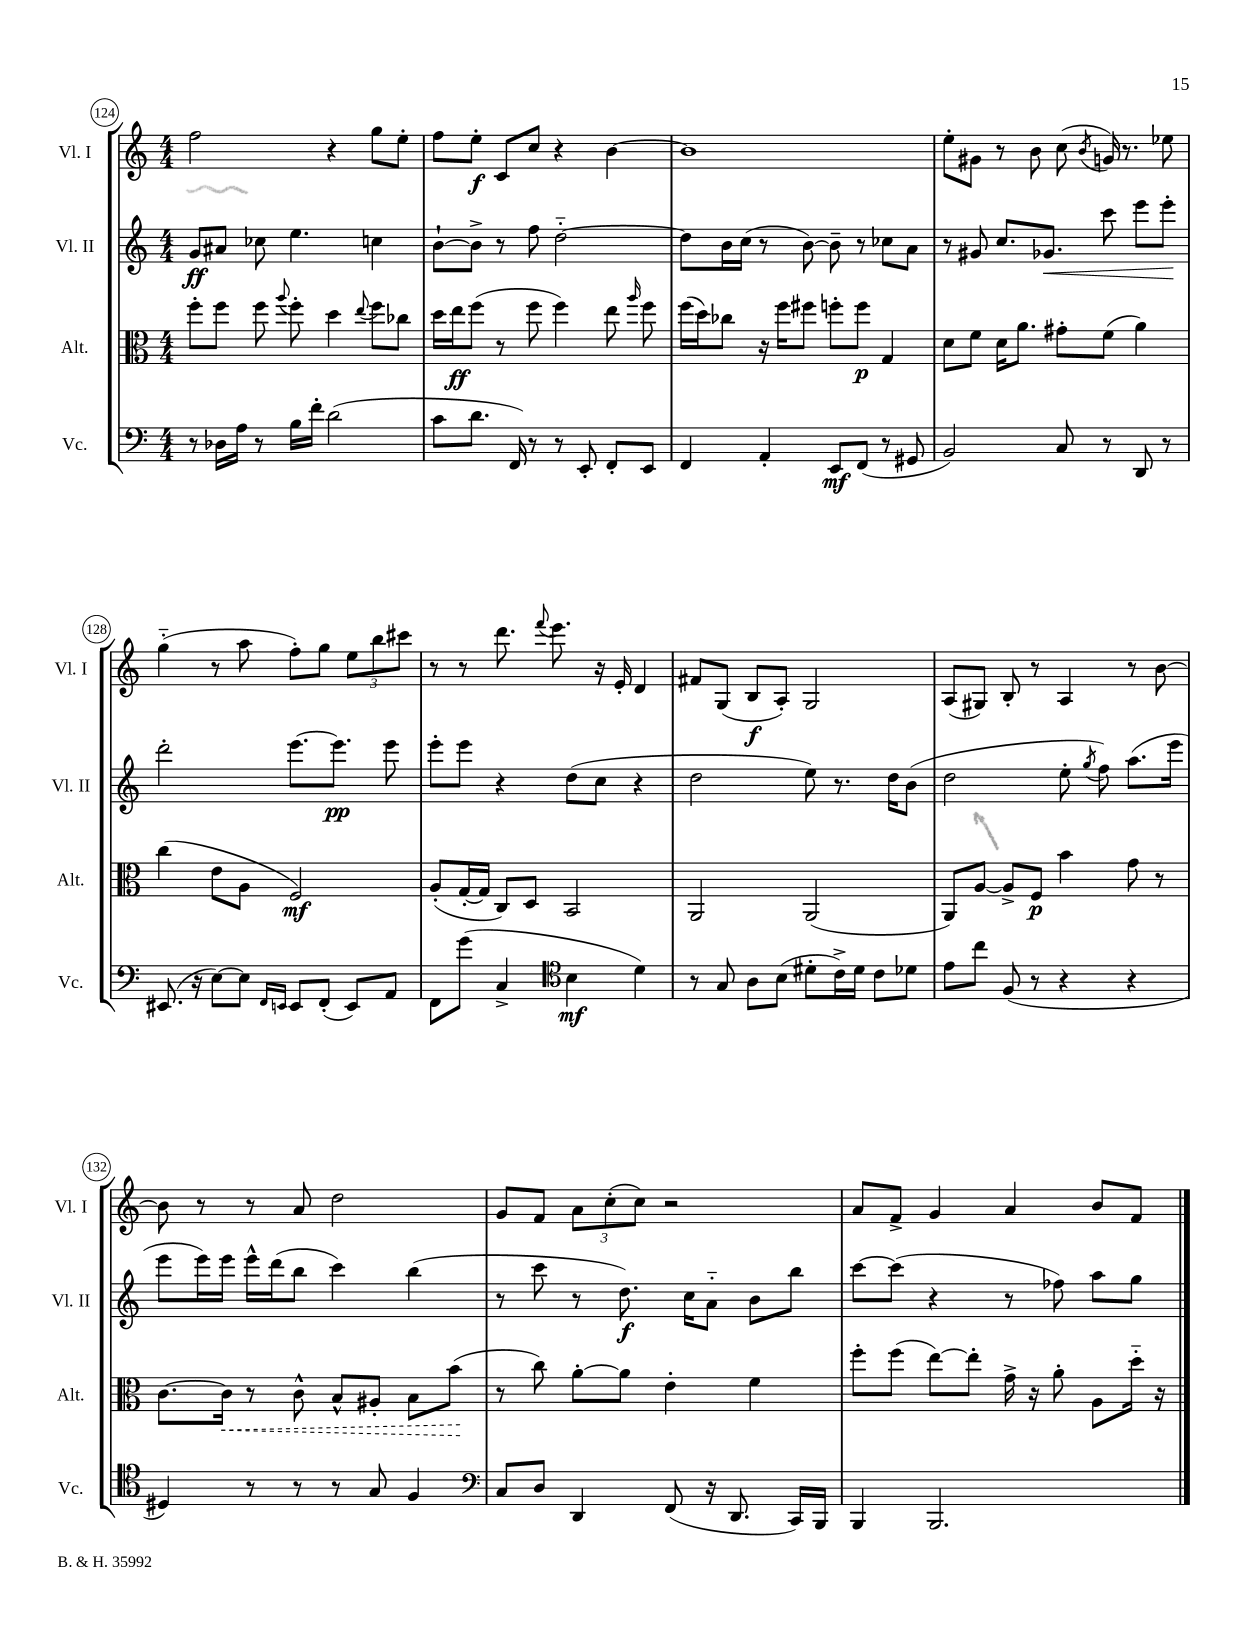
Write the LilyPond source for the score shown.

<<
\new StaffGroup <<
\new Staff = "s0" \with { instrumentName = "Vl. I" shortInstrumentName = "Vl. I" } {
    \clef treble \key c \major \numericTimeSignature \time 4/4
    \autoBeamOff f''2 r4 g''8[ e''8]-. |
    f''8[ e''8]-.\f c'8[ c''8] r4 b'4~ |
    b'1 |
    e''8[-. gis'8] r8 b'8 c''8( \acciaccatura { b'8 } g'16) r8. ees''8 |
    g''4-_( r8 a''8 f''8[-.) g''8] \tuplet 3/2 { e''8[ b''8 cis'''8] } |
    r8 r8 d'''8. \appoggiatura { f'''8 } e'''8. r16 e'16-. d'4 |
    fis'8[ g8]( b8[\f a8]-.) g2 |
    a8[( gis8]) b8-. r8 a4 r8 b'8~ |
    b'8 r8 r8 a'8 d''2 |
    g'8[ f'8] \tuplet 3/2 { a'8[ c''8-.( c''8]) } r2 |
    a'8[ f'8]-> g'4 a'4 b'8[ f'8] \bar "|." |
}
\new Staff = "s1" \with { instrumentName = "Vl. II" shortInstrumentName = "Vl. II" } {
    \clef treble \key c \major \numericTimeSignature \time 4/4
    \autoBeamOff g'8[\ff ais'8] ces''8 e''4. c''4 |
    b'8[~-! b'8]-> r8 f''8 d''2~-_ |
    d''8[ b'16 c''16]( r8 b'8~) b'8-- r8 ces''8[ a'8] |
    r8 gis'8 c''8.[ ges'8.]\< c'''8 e'''8[ e'''8]-.\! |
    d'''2-. e'''8.[~ e'''8.]\pp e'''8 |
    e'''8[-. e'''8] r4 d''8[( c''8] r4 |
    d''2 e''8) r8. d''16[ b'8]( |
    d''2 e''8-. \acciaccatura { g''8 } f''8) a''8.[( e'''16] |
    e'''8[ e'''16) e'''16] e'''16[-^ d'''16( b''8] c'''4) b''4( |
    r8 c'''8 r8 d''8.\f) c''16[ a'8]-_ b'8[ b''8] |
    c'''8[~ c'''8]( r4 r8 fes''8) a''8[ g''8] \bar "|." |
}
\new Staff = "s2" \with { instrumentName = "Alt." shortInstrumentName = "Alt." } {
    \clef alto \key c \major \numericTimeSignature \time 4/4
    \autoBeamOff f''8[-. f''8] f''8 \appoggiatura { a''8 } f''8-. d''4 \appoggiatura { e''8 } f''8[ ces''8] |
    d''16[ e''16\ff f''8]( r8 f''8 f''4) e''8 \grace { a''16 } f''8 |
    f''16[( d''16) ces''8] r16 f''16[ fis''8] f''8[-. f''8]\p g4 |
    d'8[ f'8] d'16[ a'8.] gis'8[-. f'8]( a'4) |
    c''4( e'8[ a8] f2\mf) |
    a8[-.( g16~-. g16] c8[) d8] b,2 |
    a,2 a,2( |
    a,8[) a8]~ a8[-> f8]\p b'4 g'8 r8 |
    c'8.[~ \once \override Hairpin.style = #'dashed-line c'16]\< r8 c'8-^ b8[-^ ais8]-. b8[ b'8]\!( |
    r8 c''8) a'8[~-. a'8] e'4-. f'4 |
    f''8[-. f''8]( e''8[~) e''8]-. g'16-> r16 a'8-. a8[ d''16]-_ r16 \bar "|." |
}
\new Staff = "s3" \with { instrumentName = "Vc." shortInstrumentName = "Vc." } {
    \clef bass \key c \major \numericTimeSignature \time 4/4
    \autoBeamOff r8 des16[ a16] r8 b16[ f'16]-. d'2( |
    c'8[ d'8.] f,16) r8 r8 e,8-. f,8[-. e,8] |
    f,4 a,4-. e,8[\mf f,8]( r8 gis,8 |
    b,2) c8 r8 d,8 r8 |
    eis,8.( r16 e8[~) e8] \grace { f,16[ e,16] } e,8[ f,8]-.( e,8[) a,8] |
    f,8[ g'8]( c4-> \clef tenor b4\mf d'4) |
    r8 g8 a8[ b8]( dis'8[-. c'16->) dis'16] c'8[ des'8] |
    e'8[ c''8] f8( r8 r4 r4 |
    dis4) r8 r8 r8 g8 f4 |
    \clef bass c8[ d8] d,4 f,8( r16 d,8. c,16[) b,,16] |
    b,,4 b,,2. \bar "|." |
}
>>
>>
\layout { \context { \Score currentBarNumber = #124 \override BarNumber.stencil = #(make-stencil-circler 0.1 0.3 ly:text-interface::print) } }
